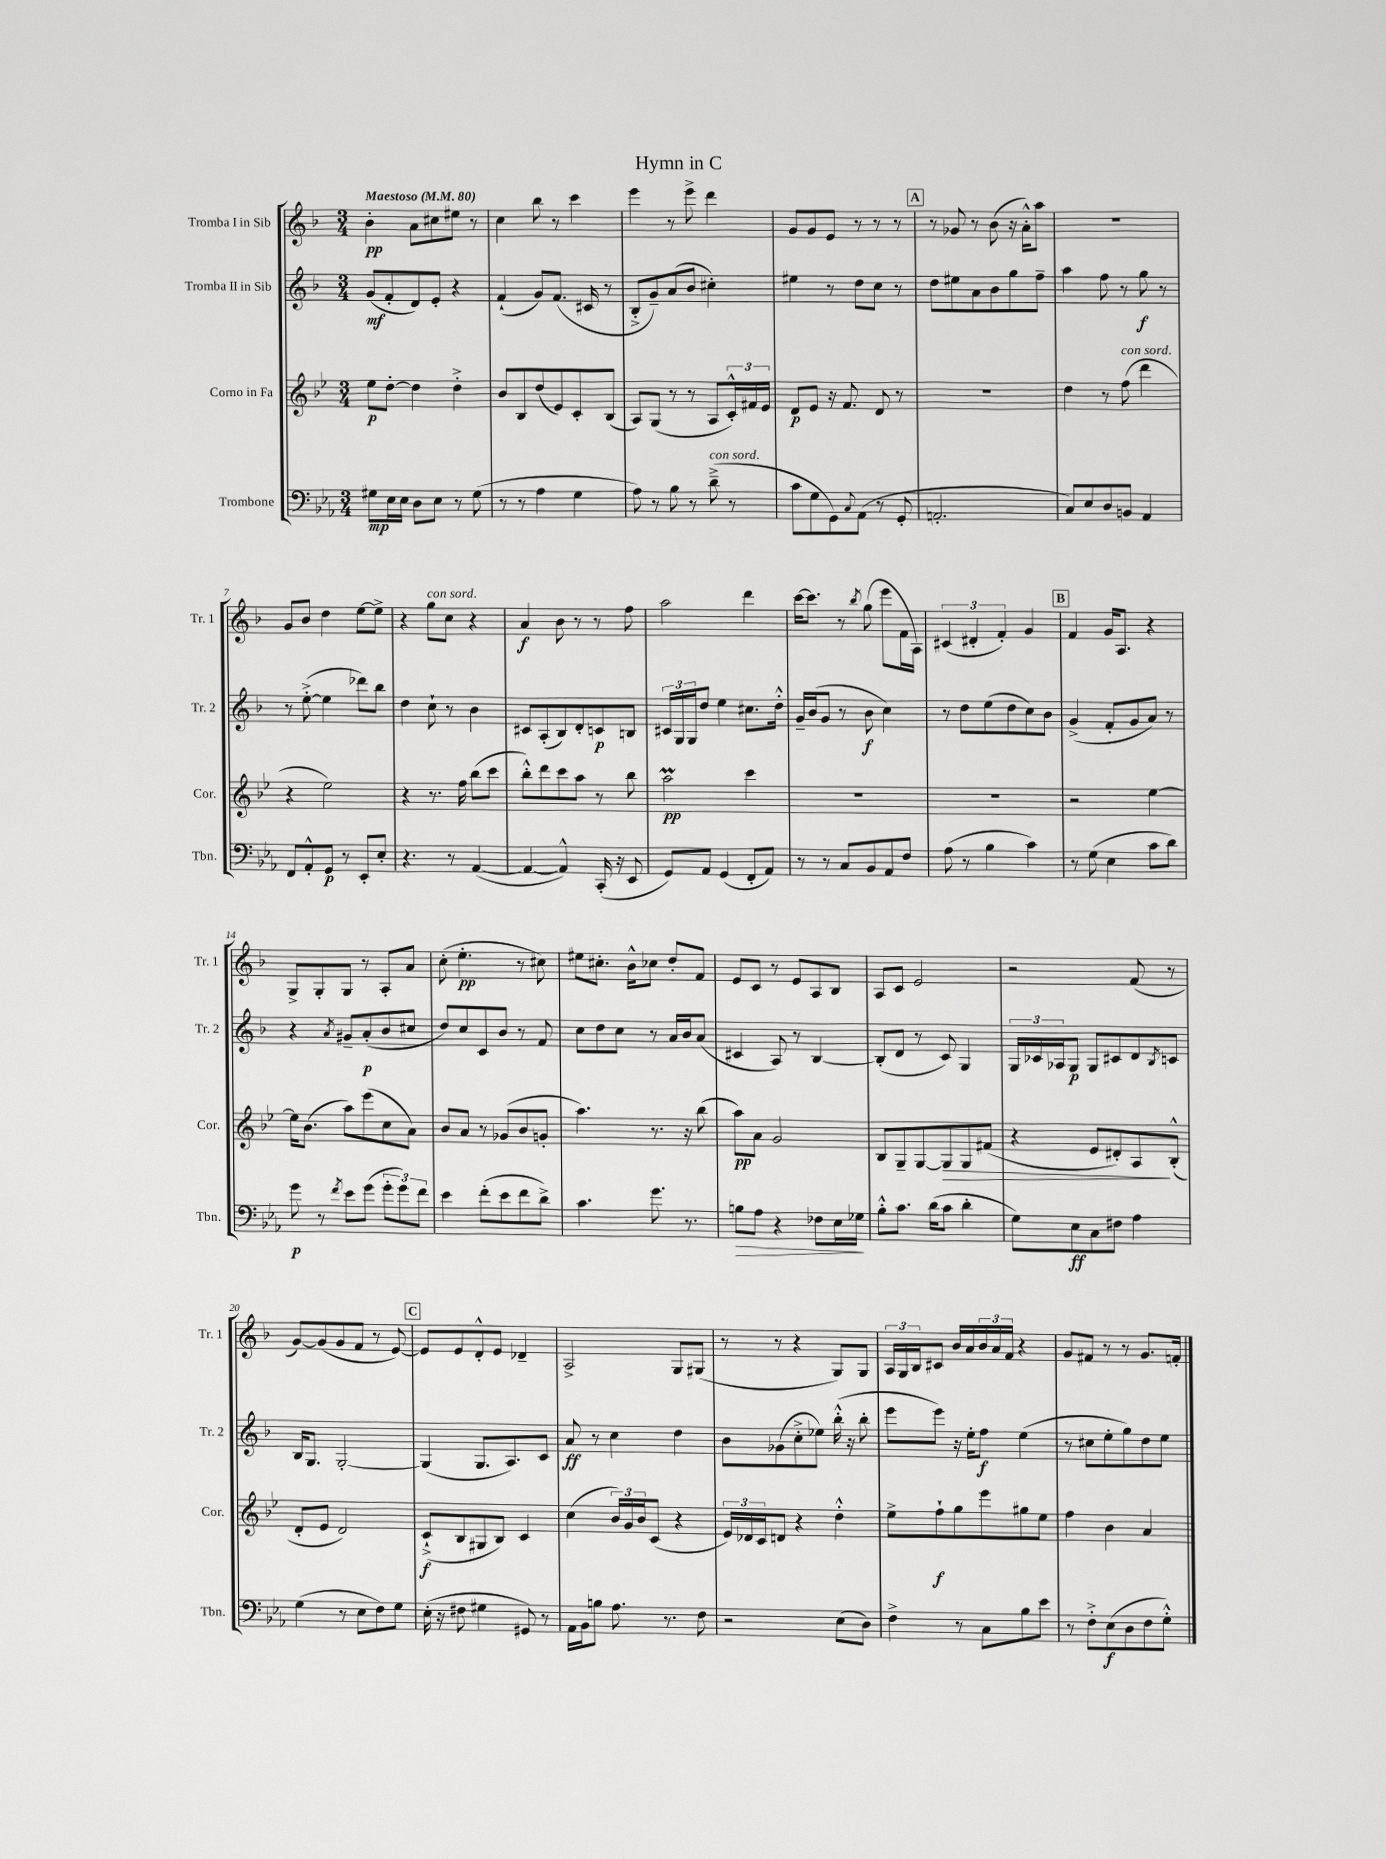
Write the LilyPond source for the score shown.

\header { title = "Hymn in C" }
<<
\new StaffGroup <<
\new Staff = "s0" \with { instrumentName = "Tromba I in Sib" shortInstrumentName = "Tr. 1" } {
    \clef treble \key f \major \numericTimeSignature \time 3/4 \tempo "Maestoso" 4 = 80
    bes'4-.\pp a'8 cis''8 eis''8 r8 |
    c''4 bes''8 r8 c'''4 |
    e'''4 r8 e'''8-> d'''4 |
    g'8 g'8 e'8 r8 r8 r8 |
    \mark \markup { \box "A" } r8 ges'8 r8 bes'8( r16 a'16-.-^) a''8 |
    R2. |
    g'8 bes'8 d''4 e''8~ e''8-> |
    r4 g''8^\markup { \italic "con sord." } c''8 r4 |
    a'4\f bes'8 r8 r8 f''8 |
    a''2 d'''4 |
    c'''16~ c'''8. r8 \acciaccatura { bes''8 } g''8( e'''8 f'16 a16) |
    \tuplet 3/2 { cis'4( dis'4-. f'4-.) } g'4 |
    \mark \markup { \box "B" } f'4 g'16 a8. r4 |
    g8-> g8-. g8 r8 a8-. a'8 |
    c''8-.( e''4.-.\pp r8 cis''8) |
    eis''8 cis''8.-. bes'16-^ ces''8 d''8-. f'8 |
    e'8 c'8 r8 e'8 a8 bes8 |
    a8 c'8 e'2 |
    r2 f'8( r8 |
    g'8~) g'8( g'8 f'8 r8 e'8~) |
    \mark \markup { \box "C" } e'8 e'8 d'8-.-^ e'8 des'4-- |
    a2-> g8 gis8( |
    r8 r8 r4 g8) g8 |
    \tuplet 3/2 { a16 g16 bes16 } cis'8 bes'16 a'16 \tuplet 3/2 { bes'16 a'16 f'16 } r4 |
    g'8 fis'8 r8 r8 g'8. f'16-. \bar "|." |
}
\new Staff = "s1" \with { instrumentName = "Tromba II in Sib" shortInstrumentName = "Tr. 2" } {
    \clef treble \key f \major \numericTimeSignature \time 3/4
    g'8\mf( f'8-. d'8) e'8-. r4 |
    f'4-!( g'8) f'8.( cis'16 r8 |
    bes8-.-> g'8--) a'8( bes'8 cis''4-.) |
    eis''4 r8 d''8 c''8 r8 |
    \mark \markup { \box "A" } d''8 eis''8 a'8 bes'8 g''8 f''8-- |
    a''4 f''8 r8 g''8\f r8 |
    r8 e''8~-.->( e''4 des'''8) bes''8 |
    d''4 c''8-! r8 bes'4 |
    cis'8 a8-.( bes8) d'8-. c'8\p b8 |
    \tuplet 3/2 { cis'16 g16 g16 } d''8 e''4 cis''8. d''16-.-^ |
    g'16-- bes'16( g'8 r8 bes'8\f c''4) |
    r8 d''8 e''8( d''8 c''8) bes'8 |
    \mark \markup { \box "B" } g'4->( f'8-. g'8 a'8) r8 |
    r4 \acciaccatura { a'8 } gis'8-- a'8-.\p( bes'8 cis''8 |
    d''8) c''8 c'8 bes'8 r8 f'8 |
    c''8 d''8 c''8 r8 a'16 bes'16 a'8( |
    cis'4 a8) r8 bes4~ |
    bes8-.( d'8 r8 c'8) g4 |
    \tuplet 3/2 { g16 ces'16 aes16 } g8\p g8 cis'8 d'8 \acciaccatura { bes8 } c'8 |
    bes16 g8. g2~-. |
    \mark \markup { \box "C" } g4( g8. a8.) c'8 |
    a'8\ff r8 c''4 d''4 |
    bes'8 ges'8( c''8-.-> ees''8) bes''16-.-^( r16 bes''8-. |
    e'''8 e'''8) r16 e''16-. f''8\f e''4( |
    r8 cis''8 e''8-. g''8) d''8 e''8 \bar "|." |
}
\new Staff = "s2" \with { instrumentName = "Corno in Fa" shortInstrumentName = "Cor." } {
    \clef treble \key bes \major \numericTimeSignature \time 3/4
    ees''8\p d''8~-. d''4 d''4-.-> |
    bes'8 bes8 d''8( ees'8) c'8-. bes8( |
    a8) g8( r8 r8 a8 \tuplet 3/2 { c'16-.-^) fis'16 ees'16 } |
    d'8\p ees'8 r16 f'8. d'8 r8 |
    \mark \markup { \box "A" } R2. |
    d''4 r8 f''8^\markup { \italic "con sord." }( d'''4 |
    r4 ees''2) |
    r4 r8. f''16 bes''8( c'''8 |
    bes''8-.-^) d'''8 c'''8 a''8 r8 bes''8 |
    a''2\prall\pp c'''4 |
    R2. |
    R2. |
    \mark \markup { \box "B" } r2 ees''4~ |
    ees''16 bes'8.( a''8) ees'''8( c''8 a'8) |
    bes'8 a'8 r8 ges'8( bes'8 g'8-. |
    a''4.) r8. r16 bes''8( |
    a''8\pp) a'8 g'2 |
    bes8 g8-- g8~ g8\> g8 fis'8( |
    r4 ees'8 dis'8-.) a8\! bes8-.-^( |
    d'8-. ees'8 d'2) |
    \mark \markup { \box "C" } c'8-!->\f( bes8 gis8 bes8) c'4 |
    c''4( \tuplet 3/2 { bes'16) g'16 bes'16 } c'8( r4 |
    \tuplet 3/2 { ees'16) des'16 c'16 } d'8 r4 d''4-.-^ |
    ees''8-> f''8-!\f g''8 ees'''8 gis''8 ees''8 |
    f''4 bes'4 a'4 \bar "|." |
}
\new Staff = "s3" \with { instrumentName = "Trombone" shortInstrumentName = "Tbn." } {
    \clef bass \key ees \major \numericTimeSignature \time 3/4
    gis8\mp ees16 ees16 d8 ees8 r8 gis8( |
    r8 r8 aes4 g4 |
    aes8) r8 bes8 r8 d'8--->^\markup { \italic "con sord." }( r8 |
    c'8 g8 g,8) \appoggiatura { c8 } aes,8( r8 g,8-. |
    \mark \markup { \box "A" } a,2.-. |
    c8) ees8 d8 b,8 aes,4 |
    f,8 aes,8-.-^ g,8\p r8 ees,8-. ees8-. |
    r4. r8 aes,4~( |
    aes,4~ aes,4-^) c,16-.( r16 ees,8 |
    g,8) aes,8 g,4( f,8-. aes,8) |
    r8 r8 c8 bes,8 aes,8 f8 |
    aes8( r8 bes4 c'4) |
    \mark \markup { \box "B" } r8 g8( ees4 c'8 d'8) |
    g'8\p r8 \acciaccatura { f'8 } ees'8 g'8( \tuplet 3/2 { g'8-. g'8) f'8 } |
    ees'4 f'8-.( ees'8 f'8 d'8->) |
    c'4. g'8. r8. |
    b8\> aes8 r4 fes8 ees16 ges16\! |
    bes8-.-^ c'8. d'16( c'8 d'4-. |
    g8) ees8\ff c8 fis8 aes4 |
    g4( r8 ees8 f8) g8 |
    \mark \markup { \box "C" } ees16-.( r16 fis8 gis4 gis,8) r8 |
    aes,16 bes,16 b8 aes8. r8. f8 |
    r2 ees8( d8) |
    f4-> r8 c8 bes8 ees'8 |
    r8 f8-.-> ees8\f( d8 f8 g8-.-^) \bar "|." |
}
>>
>>
